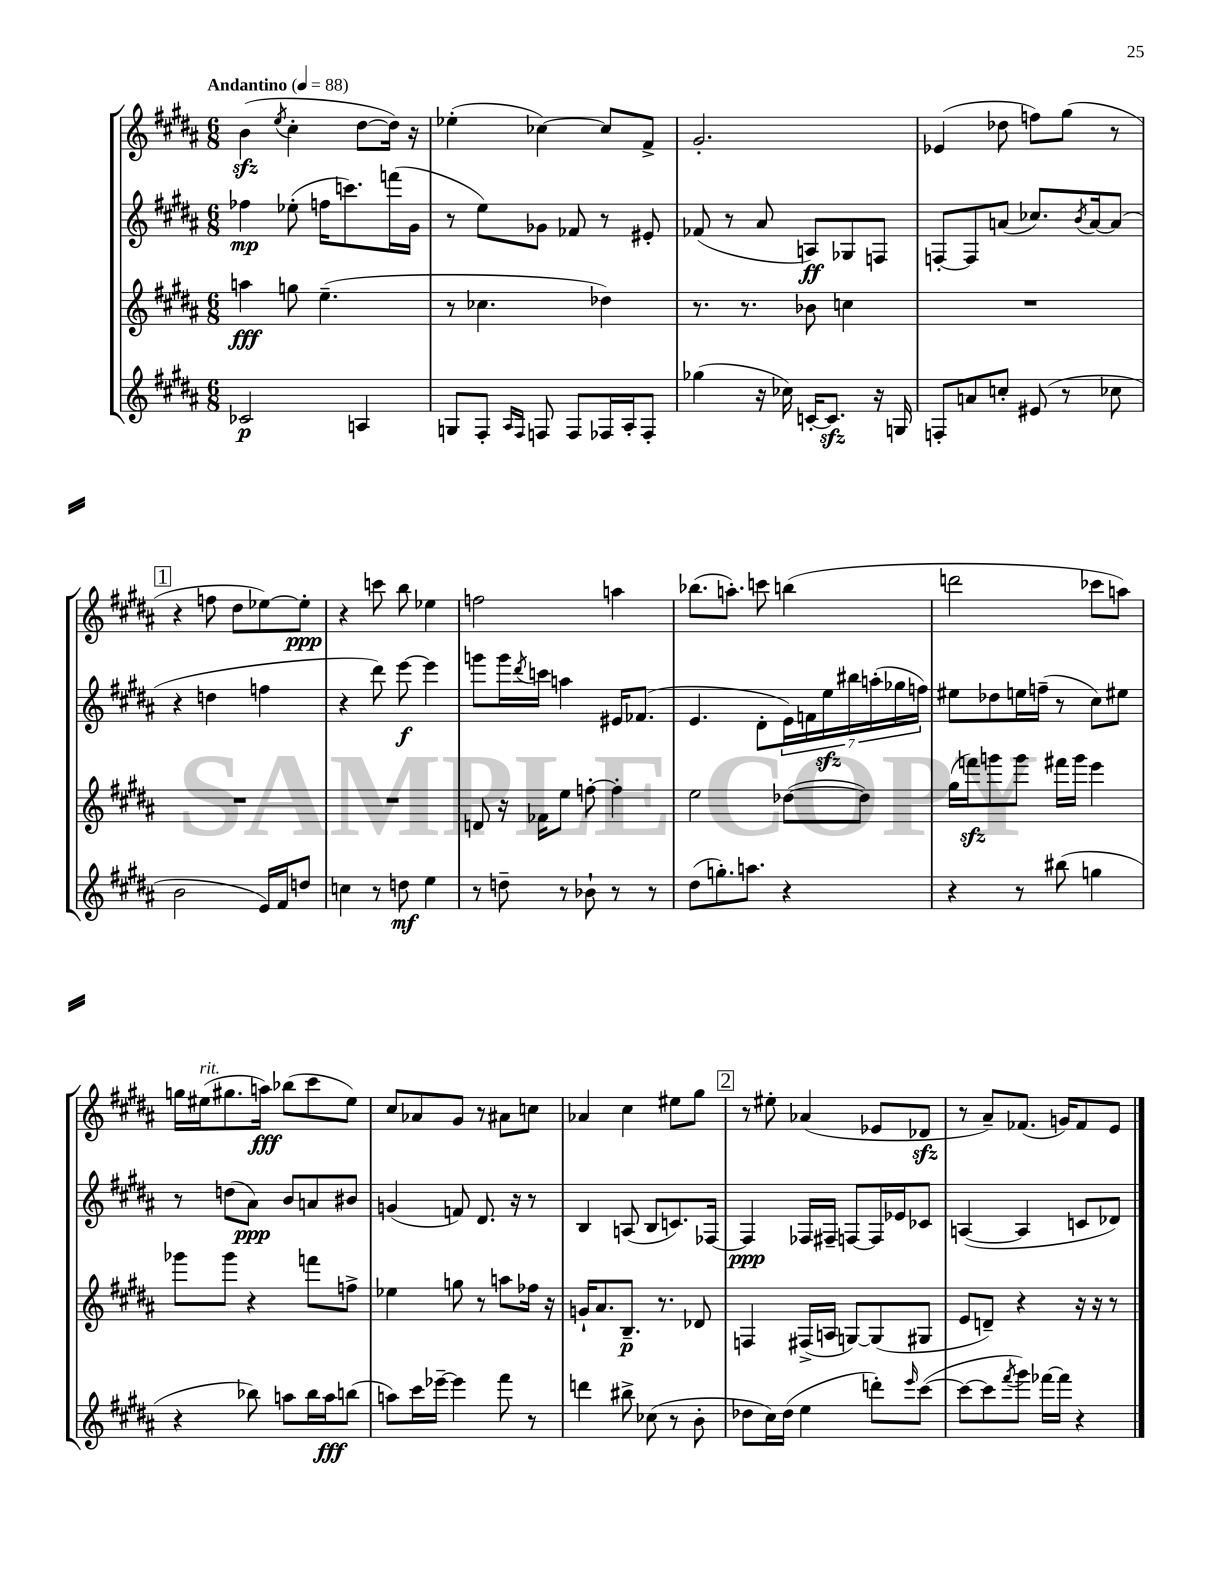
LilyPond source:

<<
\new StaffGroup <<
\new Staff = "s0" {
    \clef treble \key b \major \numericTimeSignature \time 6/8 \tempo "Andantino" 4 = 88
    b'4\sfz( \acciaccatura { e''8 } cis''4-. dis''8~ dis''16) r16 |
    ees''4-.( ces''4~) ces''8 fis'8-> |
    gis'2.-. |
    ees'4( des''8 f''8) gis''8( r8 |
    \mark \markup { \box "1" } r4 f''8 dis''8 ees''8~) ees''8-.\ppp |
    r4 c'''8 b''8 ees''4 |
    f''2 a''4 |
    bes''8.( a''8.-.) c'''8 b''4( |
    d'''2 ces'''8 a''8) |
    g''16 eis''16^\markup { \italic "rit." }( gis''8. a''16\fff) bes''8( cis'''8 eis''8) |
    cis''8 aes'8 gis'8 r8 ais'8 c''8 |
    aes'4 cis''4 eis''8 gis''8 |
    \mark \markup { \box "2" } r8 eis''8-. aes'4( ees'8 des'8\sfz |
    r8 ais'8--) fes'8.( g'16) fes'8 e'8 \bar "|." |
}
\new Staff = "s1" {
    \clef treble \key b \major \numericTimeSignature \time 6/8
    fes''4\mp ees''8-.( f''16 c'''8.) f'''16( gis'16 |
    r8 e''8) ges'8 fes'8 r8 eis'8-. |
    fes'8( r8 ais'8 a8\ff) ges8 f8 |
    f8~-. f8 a'8( ces''8.) \acciaccatura { b'8 } a'16~ a'8( |
    \mark \markup { \box "1" } r4 d''4 f''4 |
    r4 dis'''8) e'''8~\f e'''4 |
    g'''8 g'''16 \acciaccatura { dis'''8 } c'''16 a''4 eis'16 fes'8.( |
    e'4. dis'8-. \tuplet 7/4 { e'16) f'16 e''16\sfz bis''16 a''16-.( ges''16 f''16) } |
    eis''8 des''8 e''16 f''16--( r8 cis''8) eis''8 |
    r8 d''8( ais'8\ppp) b'8 a'8 bis'8 |
    g'4( f'8) dis'8. r16 r8 |
    b4 a8( b8 c'8.) fes16~ |
    \mark \markup { \box "2" } fes4\ppp fes16 fis16-- f8~ f16 ees'16 ces'8 |
    a4~( a4 c'8 des'8) \bar "|." |
}
\new Staff = "s2" {
    \clef treble \key b \major \numericTimeSignature \time 6/8
    a''4\fff g''8 e''4.--( |
    r8 ces''4. des''4) |
    r8. r8. bes'8 c''4 |
    R2. |
    \mark \markup { \box "1" } R2. |
    R2. |
    d'8 r16 fes'16 e''8 f''8~-. f''4-. |
    e''2 des''8~( des''8) |
    gis''16( f'''16\sfz) g'''8 g'''8 fis'''16 g'''16 e'''4 |
    ges'''8 ges'''8 r4 f'''8 f''8-> |
    ees''4 g''8 r8 a''8 fes''16 r16 |
    g'16-! ais'8. b8.--\p r8. des'8 |
    \mark \markup { \box "2" } f4 fis16->( a16 g8~) g8( gis8 |
    e'8 d'8--) r4 r16 r16 r8 \bar "|." |
}
\new Staff = "s3" {
    \clef treble \key b \major \numericTimeSignature \time 6/8
    ces'2\p a4 |
    g8 fis8-. \grace { ais16 fis16 } f8 f8 fes16 ais16-. fes8-. |
    ges''4( r16 ces''16) c'16~-. c'8.\sfz r16 g16 |
    f8-. a'8 c''8-. eis'8( r8 ces''8 |
    \mark \markup { \box "1" } b'2 e'16) fis'16 d''8 |
    c''4 r8 d''8\mf e''4 |
    r8 d''8-- r8 bes'8-! r8 r8 |
    dis''8( g''8.-.) a''8. r4 |
    r4 r8 bis''8( g''4 |
    r4 bes''8) a''8 bes''16 a''16\fff b''8( |
    a''8) cis'''16 ees'''16~-- ees'''4 fis'''8 r8 |
    d'''4 bis''8-> ces''8( r8 b'8-. |
    \mark \markup { \box "2" } des''8 cis''16) des''16( e''4 d'''8-.) \grace { e'''16 } cis'''8~( |
    cis'''8~ cis'''8 \acciaccatura { fis'''8 } gis'''8) fes'''16~ fes'''16 r4 \bar "|." |
}
>>
>>
\layout { \context { \Score \remove "Bar_number_engraver" } }
